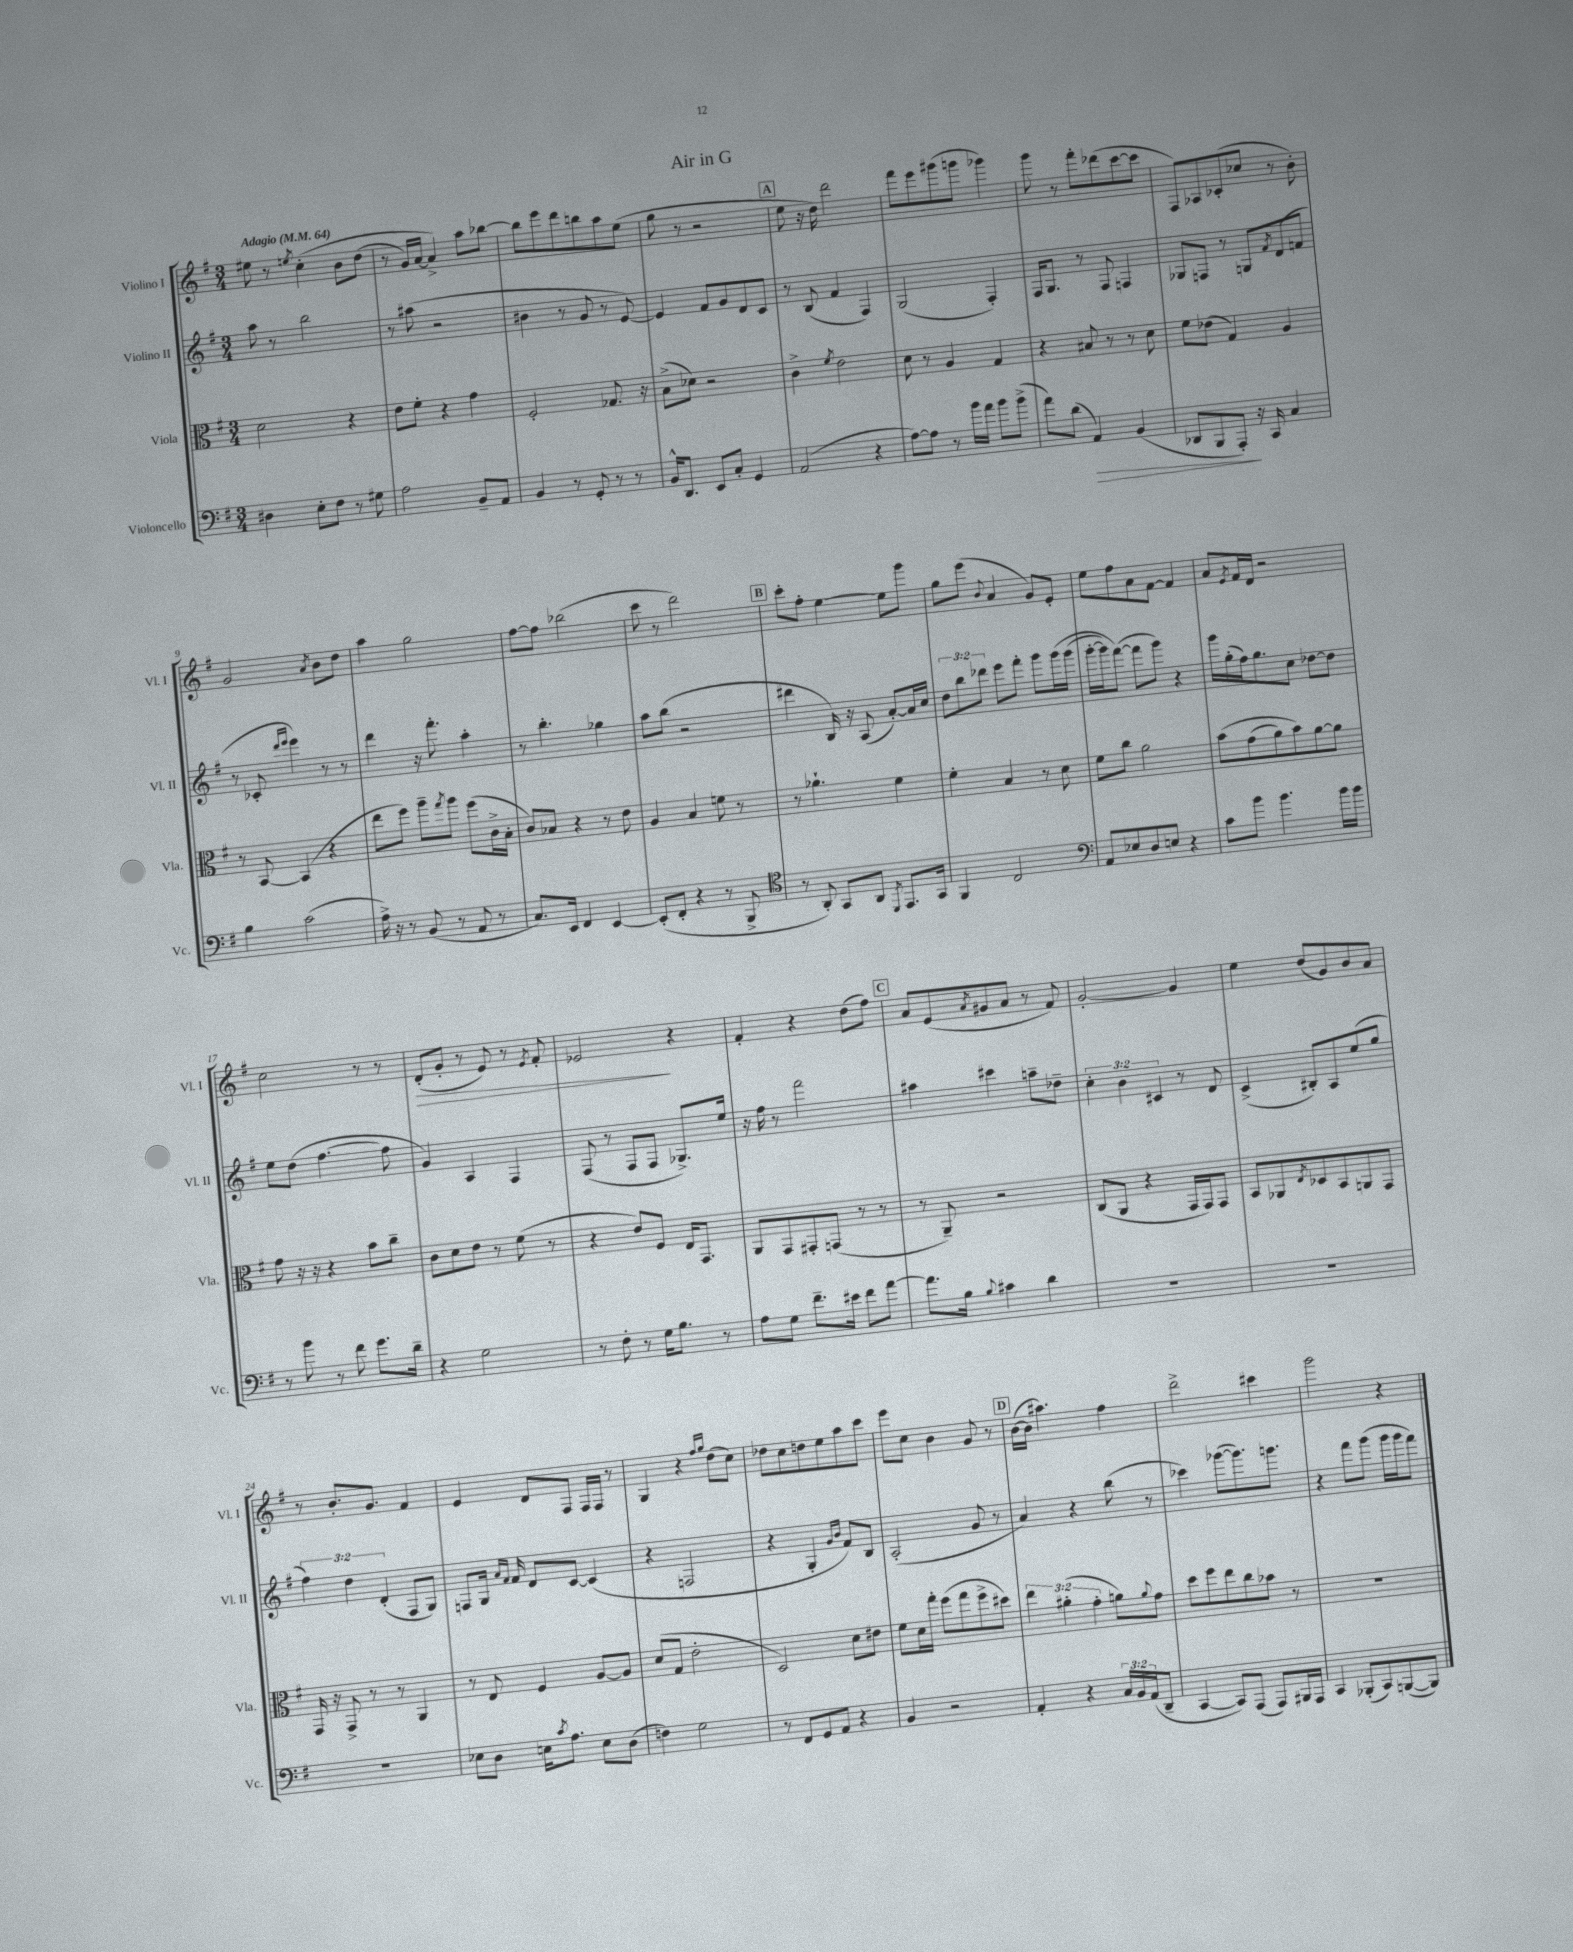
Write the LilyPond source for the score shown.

\header { title = "Air in G" }
<<
\new StaffGroup <<
\new Staff = "s0" \with { instrumentName = "Violino I" shortInstrumentName = "Vl. I" } {
    \clef treble \key g \major \numericTimeSignature \time 3/4 \tempo "Adagio" 4 = 64
    eis''8 r8 \acciaccatura { e''8 } c''4-.\( b'8 d''8( |
    r8 g'16) a'16~ a'4->\) a''8 bes''8~ |
    bes''8 e'''8 d'''8 b''8 a''8 e''8( |
    g''8 r8 r2 |
    \mark \markup { \box "A" } e''8 r16 d''16) d'''2 |
    fis'''8 e'''8 gis'''8( g'''8 ges'''4) |
    g'''8 r8 fis'''8-. des'''8( c'''8~ c'''8 |
    fis8) aes8 ces'8-.( ces''8 r8 b'8-.) |
    g'2 \acciaccatura { a'8 } b'8 d''8 |
    a''4 g''2 |
    fis''8~ fis''8 bes''2( |
    c'''8 r8 d'''2) |
    \mark \markup { \box "B" } c'''8-. fis''8-. e''4~ e''8 g'''8 |
    g''8 e'''8( \appoggiatura { b'8 } a'4 g'8) e'8-. |
    e''8 fis''8 a'8 fis'8~ fis'4 |
    a'8 \acciaccatura { e'8 } fis'16 d'16 r2 |
    c''2 r8 r8 |
    d'8-.\>( g'8-. r8 e'8) r8 \acciaccatura { e'8 } fis'8-. |
    ees'2\! r4 |
    fis'4-. r4 d''8( fis''8) |
    \mark \markup { \box "C" } a'8 e'8( \acciaccatura { a'8 } gis'8 a'8 r8 fis'8) |
    g'2~-. g'4 |
    e''4 d''8( g'8) b'8 a'8 |
    r8 b'8.-. g'8. fis'4 |
    e'4 d'8 fis8 fis16 fis16 r8 |
    g4 r4 \grace { fis''16 g''16 } d''8( c''8) |
    des''8 c''8 d''8 e''8 a''8 c'''8 |
    e'''8 c''8 b'4 g'8 r8 |
    \mark \markup { \box "D" } b'16~( b'16 ais''4.) fis''4 |
    d'''2-> cis'''4 |
    g'''2 r4 \bar "|." |
}
\new Staff = "s1" \with { instrumentName = "Violino II" shortInstrumentName = "Vl. II" } {
    \clef treble \key g \major \numericTimeSignature \time 3/4 \override Staff.TupletNumber.text = #tuplet-number::calc-fraction-text
    a''8 r8 b''2 |
    r8 ais''8( r2 |
    bis'4 r8 g'8 r8 e'8~) |
    e'4 fis'8 g'8 d'8 c'8 |
    \mark \markup { \box "A" } r8 b8( fis'4 fis4) |
    g2( fis4-.) |
    fis16 g8. r8 fis8 f4 |
    ges8 f8 r8 g8 \acciaccatura { fis'8 } d'8( f'8 |
    r8 ces'8-. \grace { d'''16 e'''16 } e'''4) r8 r8 |
    d'''4 r16 fis'''8.-. a''4-. |
    r8 b''4.-. ges''4 |
    a''8 b''8( r2 |
    \mark \markup { \box "B" } dis'''4 b16) r16 a8( a'8~-.) a'16 c''16 |
    \tuplet 3/2 { d''8 b''8 des'''8 } e'''8 fis'''8-. g'''8 g'''16\( g'''16( |
    g'''16~-. g'''16) fis'''8~(\) fis'''8 g'''8) r4 |
    g'''16 g''16-.( fis''16) g''8. c''8 des''8~ des''8 |
    e''8 d''8( fis''4.~ fis''8 |
    g'4) a4 fis4 |
    fis8( r8 fis8 fis8 ges8.->) e''16 |
    r16 fis''16 r8 fis'''2 |
    \mark \markup { \box "C" } ais''4 cis'''4 a''8-- des''8-- |
    \tuplet 3/2 { c''4-. b'4 cis'4 } r8 d'8 |
    c'4->( bis8-.) a8 e''8( g''8 |
    \tuplet 3/2 { fis''4) d''4 d'4-.( } fis8 g8) |
    f8 g16 \grace { a'16 fis'16 } fis'16 d'8 c'8~ c'4( |
    r4 f2 |
    r4 g4-. \grace { g'16 b'16 } fis'8) b8 |
    a2-.( g'8 r8 |
    \mark \markup { \box "D" } a'4) r4 b''8( r8 |
    ces'''4) ges'''8~( ges'''8.) g'''8. |
    r4 fis'''8 g'''8( g'''16 g'''16 fis'''8) \bar "|." |
}
\new Staff = "s2" \with { instrumentName = "Viola" shortInstrumentName = "Vla." } {
    \clef alto \key g \major \numericTimeSignature \time 3/4 \override Staff.TupletNumber.text = #tuplet-number::calc-fraction-text
    d'2 r4 |
    e'8 fis'8-. r4 g'4 |
    fis2-. ges8. r16 |
    b8->( des'8) r2 |
    \mark \markup { \box "A" } c'4-> \acciaccatura { fis'8 } e'2 |
    d'8 r8 a4 g4 |
    r4 bis8 r8 r8 d'8 |
    fis'8 ees'8( g4) a4 |
    r8 b,8~ b,4( r4 |
    e''8 fis''8) a''8-- \acciaccatura { g''8 } a''8 fis''8( c'16-> b16-. |
    c'8) bes8 r4 r8 e'8 |
    a4 b4 f'8 r8 |
    \mark \markup { \box "B" } r8 aes'4.-! fis'4 |
    fis'4-. b4 r8 d'8 |
    fis'8 c''8 a'2 |
    b'8\( g'8( a'8) b'8\) a'8~ a'8 |
    g'8 r16 r16 r4 b'8 c''8-- |
    c'8 d'8 e'8 r8 fis'8( r8 |
    r4 e'8) fis8 e16 g,8. |
    a,8 g,8 gis,8-. g,8( r8 r8 |
    \mark \markup { \box "C" } r8 a,8--) r2 |
    c8( a,8 r4 g,16 g,16) g,8 |
    b,8 aes,8 \acciaccatura { e8 } des8 b,8 a,8 g,8 |
    g,16 r16 g,8-> r8 r8 a,4 |
    r8 e8 fis4 a8~ a8 |
    d'8( g8 e'2-. |
    d2) d'8 eis'8 |
    fis'8 d'16 g''16-. fis''8( g''8 fis''8-> dis''8) |
    \mark \markup { \box "D" } \tuplet 3/2 { e''4 ais'4-.( g'4-. } a'8) \appoggiatura { a'8 } g'8 |
    d''8 fis''8 e''8 c''8 bes'8 r8 |
    R2. \bar "|." |
}
\new Staff = "s3" \with { instrumentName = "Violoncello" shortInstrumentName = "Vc." } {
    \clef bass \key g \major \numericTimeSignature \time 3/4 \override Staff.TupletNumber.text = #tuplet-number::calc-fraction-text
    dis4 e8-. fis8 r8 gis8 |
    a2 b,8-- a,8 |
    b,4 r8 g,8-. r8 r8 |
    b,16-^ d,8. e,8 c8-. g,4 |
    \mark \markup { \box "A" } a,2( r4 |
    a8~) a8 r8 b'16 a'16 b'8 b'8->( |
    a'8) d'8( a,4\>) b,4( |
    des,8 b,,8 a,,8-.\!) r16 c,16 c4 |
    b4 c'2( |
    a16->) r16 r8 b,8( r8 a,8 r8 |
    c8.) e,16 fis,4 e,4~ |
    e,8-.( fis,8-. r4 r8 b,,8-> |
    \mark \markup { \box "B" } \clef tenor r8 a,8-.) g,8 a,8 \acciaccatura { d,8 } e,8. g,16 |
    fis,4 c2 |
    \clef bass a,8 ees8 d8 e8 r4 |
    c'8 b'8 b'4. b'16 b'16 |
    r8 b'8 r8 fis'8 g'8. d'16-- |
    r4 g2 |
    r8 fis8-. r8 g16 b8. r8 |
    a8 g8 fis'8.-- eis'16 fis'8 a'8~ |
    \mark \markup { \box "C" } a'8. b16 \appoggiatura { b8 } cis'4 d'4 |
    R2. |
    R2. |
    R2. |
    ees8 d8 e16 \acciaccatura { c'8 } a8. e8 d8( |
    f4) g2 |
    r8 fis,8 g,8 a,8 r4 |
    b,4 r2 |
    \mark \markup { \box "D" } a,4-. r4 \tuplet 3/2 { c16 b,16 a,16( } d,8-- |
    c,4~ c,8) a,,8( a,,8) bis,,16 a,,16 |
    c,4 bes,,8-.( c,8) b,,8~( b,,8) \bar "|." |
}
>>
>>
